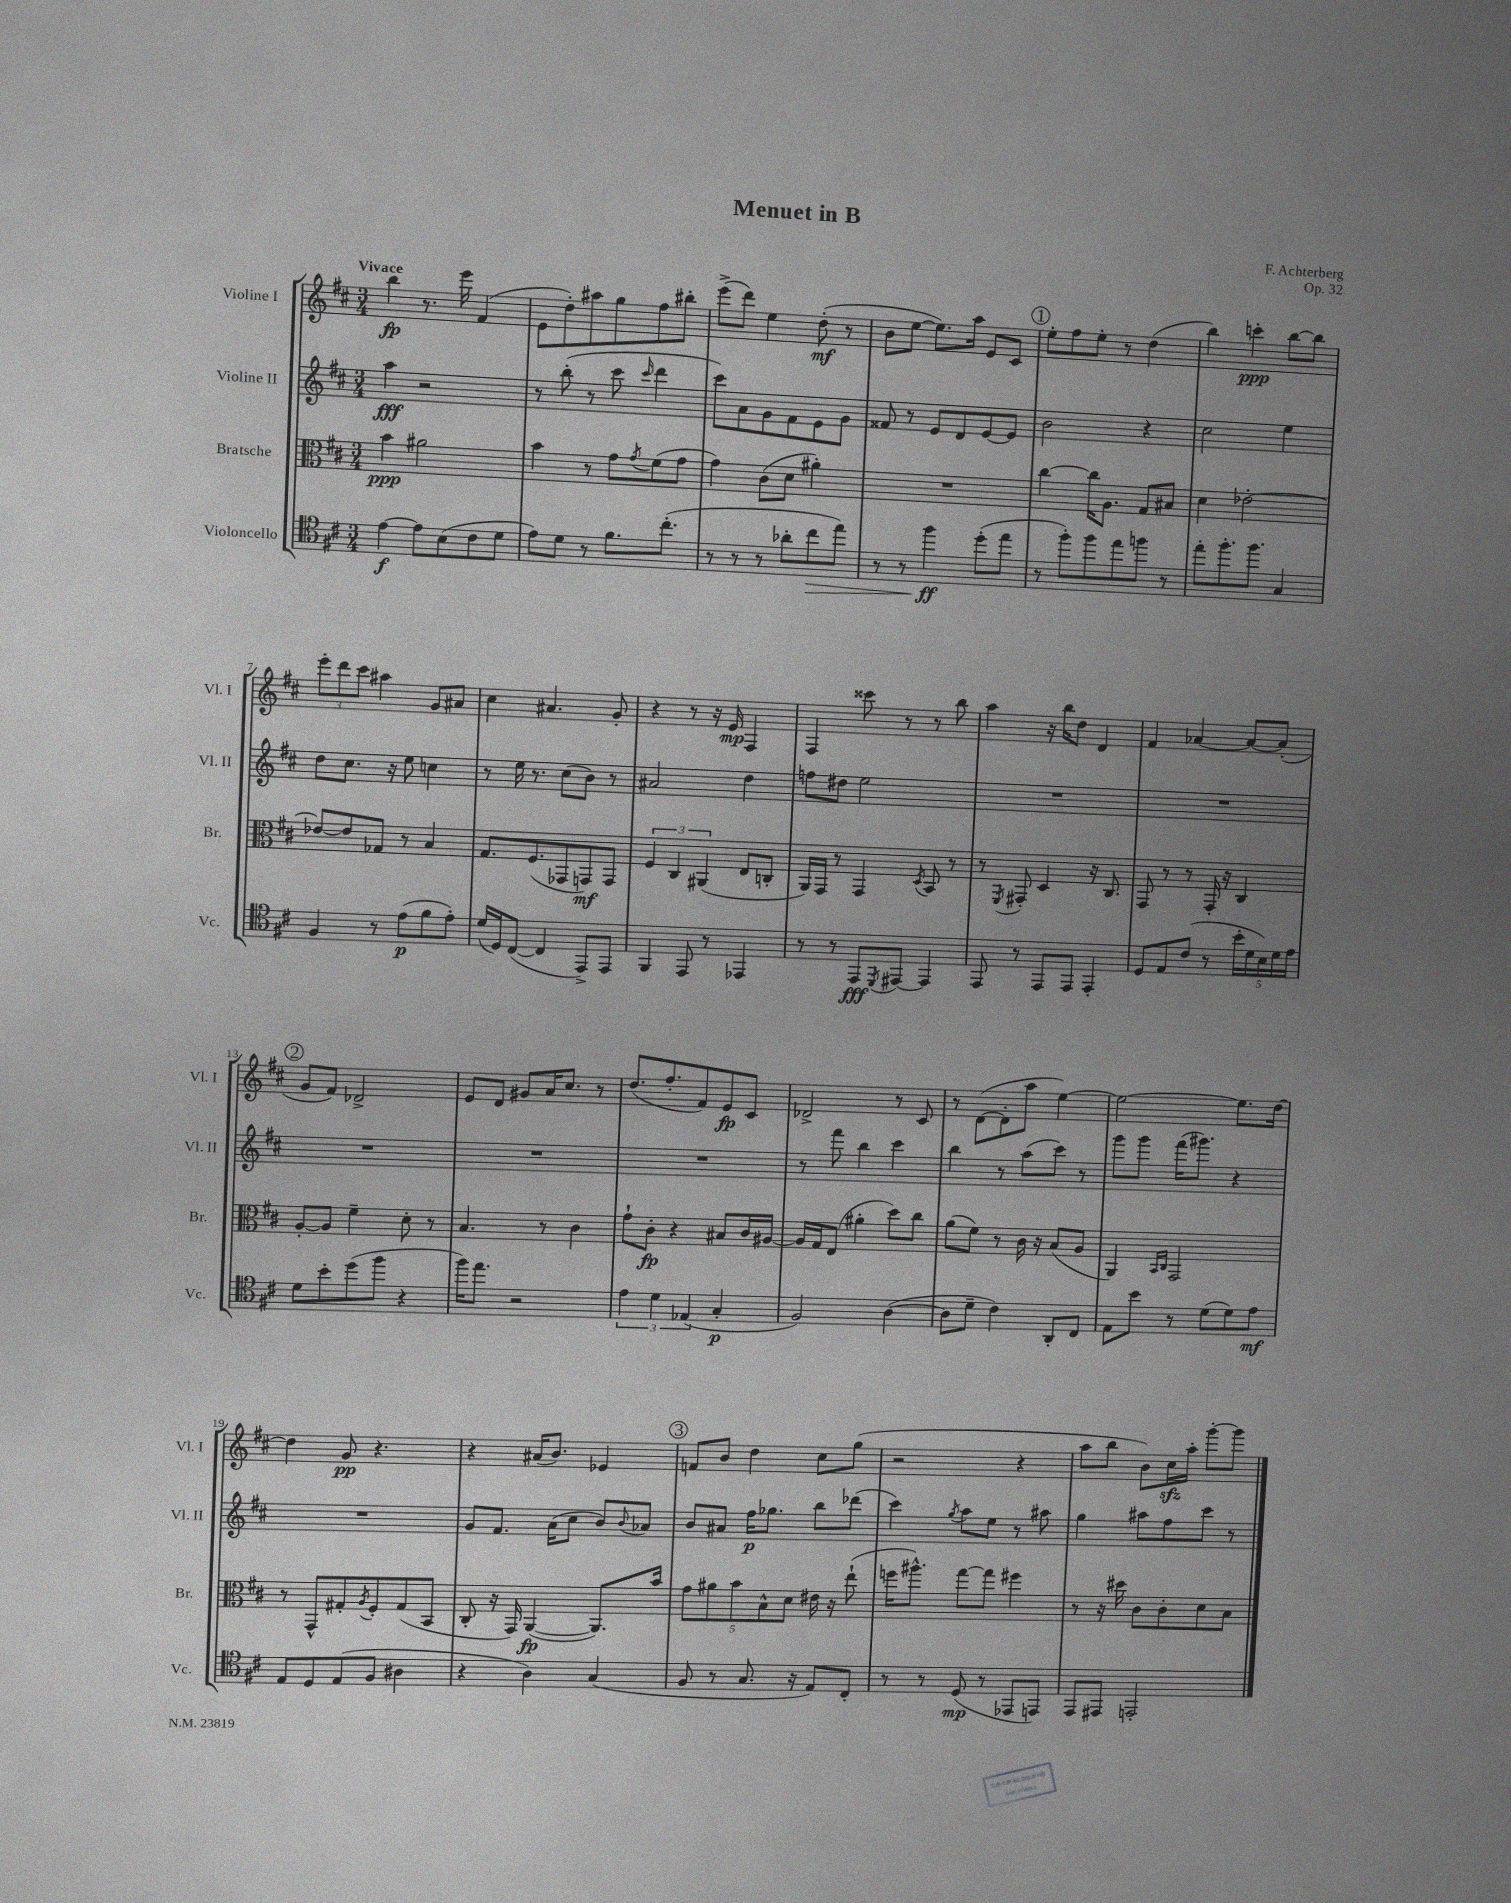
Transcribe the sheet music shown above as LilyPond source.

\header { title = "Menuet in B" composer = "F. Achterberg" opus = "Op. 32" }
<<
\new StaffGroup <<
\new Staff = "s0" \with { instrumentName = "Violine I" shortInstrumentName = "Vl. I" } {
    \clef treble \key d \major \numericTimeSignature \time 3/4 \tempo "Vivace"
    b''4\fp r8. e'''16 fis'4( |
    e'8 d''8-.) ais''8 g''8 fis''8 bis''8-. |
    e'''8->( d'''8) e''4 d''8-.\mf( r8 |
    b'8 e''8~ e''8.) a''16 e'8 cis'8 |
    \mark \markup { \circle "1" } e''8-. fis''8 e''8-. r8 d''4( |
    b''4) c'''4-.\ppp b''8~ b''8 |
    \tuplet 3/2 { e'''8-. d'''8 cis'''8 } ais''4 g'8 ais'8 |
    cis''4 ais'4. g'8-. |
    r4 r8 r16 e'16\mp fis4 |
    fis4 cisis'''8 r8 r8 b''8 |
    a''4 r16 b''16 d''8 d'4 |
    fis'4 aes'4~ aes'8~ aes'8-.( |
    \mark \markup { \circle "2" } g'8 fis'8) des'2-> |
    e'8 d'8 gis'8 a'16 cis''8. r8 |
    d''8.( fis''8.-. fis'8) e'8\fp cis'8 |
    des'2-> r8 cis'8 |
    r8 d'8~( d'8-. a''8 e''4~) |
    e''2~ e''8. d''16~ |
    d''4 g'8\pp r4. |
    r4 ais'16( b'8.) ees'4 |
    \mark \markup { \circle "3" } f'8 b'8 d''4 cis''8 g''8( |
    r2 r4 |
    a''8 b''8 b'8) cis''16\sfz a''16-. g'''8~-. g'''8 \bar "|." |
}
\new Staff = "s1" \with { instrumentName = "Violine II" shortInstrumentName = "Vl. II" } {
    \clef treble \key d \major \numericTimeSignature \time 3/4
    a''4\fff r2 |
    r8 b''8-.( r8 cis'''8 \grace { cis'''16 } d'''4 |
    cis'''8) a'8 g'8 fis'8 e'8 g'8 |
    fisis'8 r8 e'8 d'8 e'8~ e'8 |
    \mark \markup { \circle "1" } b'2 r4 |
    cis''2 e''4 |
    d''8 cis''8. r16 e''8 c''4 |
    r8 e''16 r8. cis''8( b'8) r8 |
    ais'2 d''4 |
    f''8 dis''8 e''2 |
    R2. |
    R2. |
    \mark \markup { \circle "2" } R2. |
    R2. |
    R2. |
    r8 fis'''8 b''4 cis'''4 |
    b''4 r8 a''8( cis'''8) r8 |
    g'''8 g'''8 fis'''16( gis'''8.) r4 |
    R2. |
    g'8 fis'8. a'16( cis''8 b'8) \appoggiatura { b'8 } aes'8 |
    \mark \markup { \circle "3" } b'8 ais'8 fis''16\p ges''8. b''8 des'''8( |
    cis'''4) \acciaccatura { g''8 } a''8 e''8 r8 ais''8 |
    g''4 ais''8 fis''8 cis'''8 r8 \bar "|." |
}
\new Staff = "s2" \with { instrumentName = "Bratsche" shortInstrumentName = "Br." } {
    \clef alto \key d \major \numericTimeSignature \time 3/4
    b'4\ppp ais'2 |
    b'4 r8 g'8 \acciaccatura { g'8 } fis'8( g'8 |
    g'4) cis'8( d'8 ais'4-.) |
    R2. |
    \mark \markup { \circle "1" } cis''4~ cis''16 a8. g8 bis8 |
    d'4 ees'2~-. |
    ees'8~ ees'8 ges8 r8 b4 |
    g8. fis8.( ges,8 g,8\mf) g,8 |
    \tuplet 3/2 { fis4 cis4 ais,4( } e8 c8-. |
    a,16) g,16 r8 g,4 \acciaccatura { d8 } b,8 r8 |
    r8 \acciaccatura { fis,8 } gis,8-. d4 r16 cis8. |
    g,8 r8 r8 g,16-. r16 cis4 |
    \mark \markup { \circle "2" } a8~-. a8 fis'4-- d'8-. r8 |
    b4. r8 cis'4 |
    g'8-! cis'8-.\fp r4 bis8 cis'16 ais16~ |
    ais16 g16 e8( ais'4-. d''8) cis''8 |
    a'8( fis'8) r8 cis'16 r16 b8( a8 |
    a,4) \grace { b,16 cis16 } g,2 |
    r8 g,8-^ gis8-. \acciaccatura { a8 } fis8-. gis8( b,8 |
    cis8-. r16 g,16) a,4~\fp( a,8.) b'16 |
    \mark \markup { \circle "3" } \tuplet 5/4 { g'8 ais'8 b'8 b8-^ d'8 } eis'16 r16 e''8-!( |
    f''16 ais''8.-^) g''8~ g''8 fis''4 |
    r8 r16 dis''16 cis'8 cis'8-. d'8 b8 \bar "|." |
}
\new Staff = "s3" \with { instrumentName = "Violoncello" shortInstrumentName = "Vc." } {
    \clef tenor \key d \major \numericTimeSignature \time 3/4
    e'4~\f e'8 b8( cis'8 d'8 |
    e'8) d'8 r8 fis'8. cis''8.-.( |
    r8 r8 r8 aes'8-. cis''8\> e''8) |
    r8 r8 fis''4\ff\! d''8-.( e''8 |
    \mark \markup { \circle "1" } r8 fis''8-.) fis''8 e''8 f''8 r8 |
    e''8-. fis''8.-. fis''8. g4 |
    fis4 r8 e'8\p( fis'8 e'8-.) |
    d'16( d16) cis8~( cis4 e,8->) e,8 |
    fis,4 e,8 r8 ees,4 |
    r8 r8 e,8\fff \acciaccatura { d,8 } eis,8~ eis,4 |
    e,8 r8 e,8 e,8 e,4-. |
    d8 e8 cis'8( r8 \tuplet 5/4 { b'16-. d'16 b16) d'16 e'16 } |
    \mark \markup { \circle "2" } d'8 b'8-. d''8( fis''8 r4 |
    fis''16) e''8. r2 |
    \tuplet 3/2 { e'4 d'4 ees4( } g4-.\p |
    fis2) a4~( |
    a8 d'8-- cis'4) a,8-. cis8 |
    e8 b'8 r8 d'8( d'8) e'8\mf |
    e8 d8 e8( fis8 ais4 |
    r4 a4) g4( |
    \mark \markup { \circle "3" } fis8 r8 g8. r16 e8) cis8-. |
    r8 r8 d8\mp( r8 ees,8 e,8) |
    e,8 eis,8 e,2-. \bar "|." |
}
>>
>>
